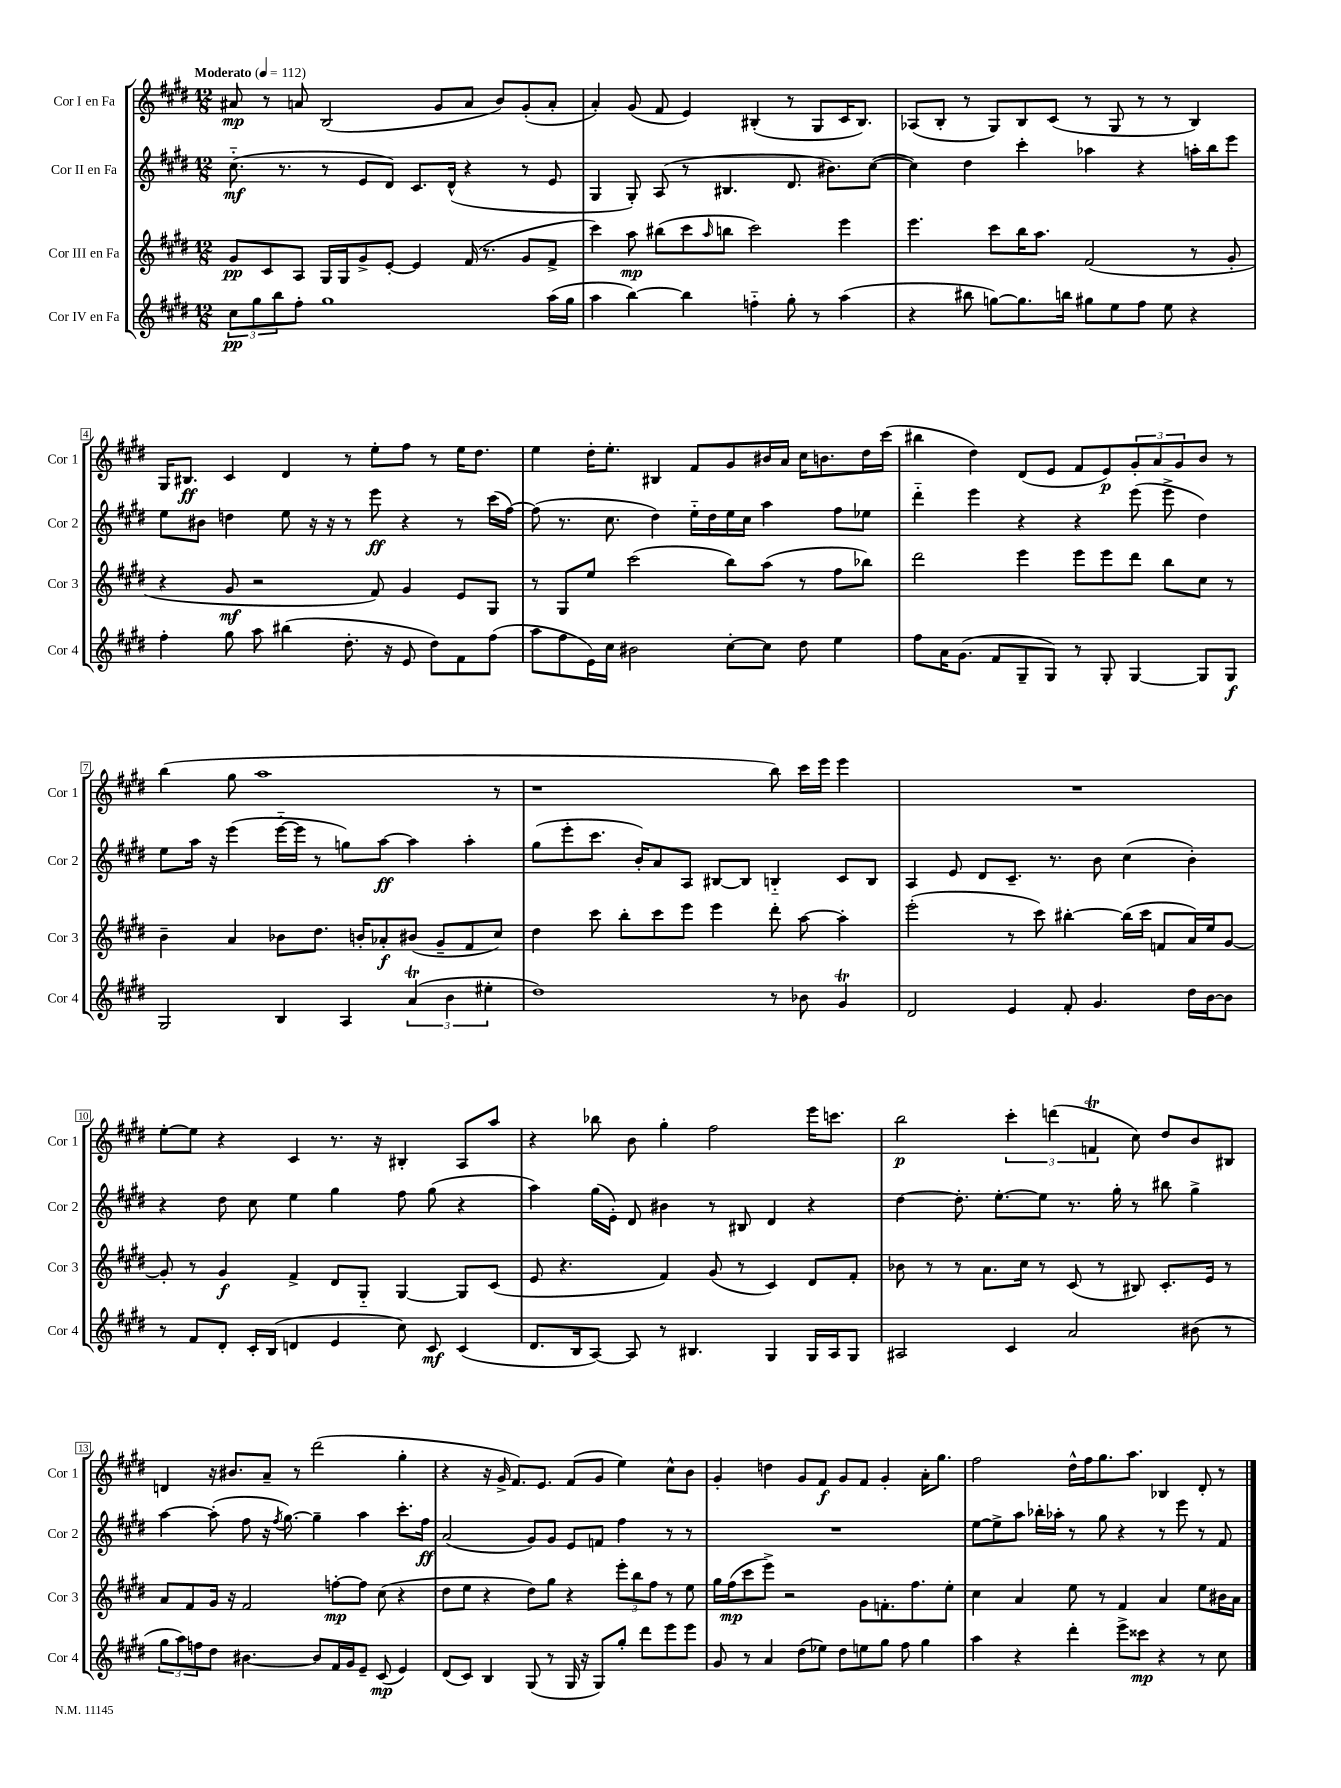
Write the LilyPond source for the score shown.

<<
\new StaffGroup <<
\new Staff = "s0" \with { instrumentName = "Cor I en Fa" shortInstrumentName = "Cor 1" } {
    \clef treble \key e \major \numericTimeSignature \time 12/8 \tempo "Moderato" 4 = 112
    ais'8\mp r8 a'8 b2( gis'8 a'8 b'8) gis'8-.( a'8-. |
    a'4-.) gis'8( fis'8 e'4) bis4-.( r8 gis8 cis'16 bis8.) |
    aes8( b8-. r8 gis8) b8 cis'8( r8 gis8 r8 r8 b4) |
    gis16 bis8.\ff cis'4 dis'4 r8 e''8-. fis''8 r8 e''16 dis''8. |
    e''4 dis''16-. e''8.-. bis4 fis'8 gis'8 bis'16 a'16 cis''16 b'8. dis''16 cis'''16( |
    bis''4 dis''4) dis'8( e'8 fis'8 e'8\p) \tuplet 3/2 { gis'8-. a'8 gis'8 } b'8 r8 |
    b''4( gis''8 a''1 r8 |
    r1 b''8) cis'''16 e'''16 e'''4 |
    R1. |
    e''8~-. e''8 r4 cis'4 r8. r16 bis4-. a8 a''8 |
    r4 bes''8 b'8 gis''4-. fis''2 e'''16 c'''8. |
    b''2\p \tuplet 3/2 { cis'''4-. d'''4( f'4\trill } cis''8) dis''8 b'8 bis8 |
    d'4 r16 bis'8. a'8-- r8 dis'''2( gis''4-. |
    r4 r16 gis'16-> fis'8.) e'8. fis'8( gis'8 e''4) cis''8-^ b'8 |
    gis'4-. d''4 gis'8 fis'8\f gis'8 fis'8 gis'4-. a'16-. gis''8. |
    fis''2 dis''16-^ fis''16 gis''8. a''8. bes4 dis'8-. r8 \bar "|." |
}
\new Staff = "s1" \with { instrumentName = "Cor II en Fa" shortInstrumentName = "Cor 2" } {
    \clef treble \key e \major \numericTimeSignature \time 12/8
    cis''8.-_\mf( r8. r8 e'8 dis'8) cis'8. dis'16-^( r4 r8 e'8 |
    gis4 gis8-.) a8( r8 bis4. dis'8. bis'8.) cis''8~( |
    cis''4) dis''4 cis'''4-. aes''4 r4 a''16-. b''16 e'''8 |
    e''8 bis'8 d''4 e''8 r16 r16 r8 e'''8\ff r4 r8 cis'''16( fis''16~) |
    fis''8( r8. cis''8. dis''4) e''16-_ dis''16 e''16 cis''16 a''4 fis''8 ees''8 |
    dis'''4-_ e'''4 r4 r4 e'''8( e'''8-> dis''4) |
    e''8 a''16 r16 e'''4( e'''16~-_ e'''16 r8 g''8) a''8~\ff a''4 a''4-. |
    gis''8( e'''8-. cis'''8. b'16-.) a'8 a8 bis8~ bis8 b4-_ cis'8 b8 |
    a4 e'8 dis'8 cis'8.-- r8. b'8 cis''4( b'4-.) |
    r4 dis''8 cis''8 e''4 gis''4 fis''8 gis''8( r4 |
    a''4) gis''16( e'16-.) dis'8 bis'4 r8 bis8 dis'4 r4 |
    dis''4~ dis''8.-. e''8.~-. e''8 r8. gis''16-. r8 bis''8 gis''4-> |
    a''4~ a''8-.( fis''8 r16 \acciaccatura { fis''8 } gis''8.~) gis''4-- a''4 cis'''8.-. fis''16\ff |
    a'2( gis'8) gis'8 e'8 f'8 fis''4 r8 r8 |
    R1. |
    e''8~ e''8-> a''8 bes''16-. aes''16-. r8 gis''8 r4 r8 e'''8 r8 fis'8 \bar "|." |
}
\new Staff = "s2" \with { instrumentName = "Cor III en Fa" shortInstrumentName = "Cor 3" } {
    \clef treble \key e \major \numericTimeSignature \time 12/8
    gis'8\pp cis'8 a8 gis16 gis16 gis'8-> e'8~-. e'4 fis'16( r8. gis'8 fis'8-> |
    cis'''4) a''8\mp bis''8( cis'''8 \grace { a''16 } b''8 cis'''2) e'''4 |
    e'''4. cis'''8 b''16 a''8. fis'2( r8 gis'8-. |
    r4 gis'8\mf r2 fis'8) gis'4 e'8 gis8 |
    r8 gis8 e''8 cis'''2( b''8) a''8( r8 fis''8 bes''8) |
    dis'''2 e'''4 e'''8 e'''8 dis'''8 b''8 cis''8 r8 |
    b'4-- a'4 bes'8 dis''8. b'16-. aes'8-.\f bis'8( gis'8-- fis'8 cis''8) |
    dis''4 cis'''8 b''8-. cis'''8 e'''8 e'''4 dis'''8-. a''8~ a''4-. |
    e'''2-.( r8 cis'''8) bis''4~-. bis''16( cis'''16 f'8 a'16) e''16 gis'8~ |
    gis'8-. r8 gis'4\f fis'4-> dis'8 gis8-_ gis4~ gis8 cis'8( |
    e'8 r4. fis'4) gis'8( r8 cis'4) dis'8 fis'8-. |
    bes'8 r8 r8 a'8. cis''16 r8 cis'8( r8 bis8) cis'8.-. e'16 r8 |
    a'8 fis'8 gis'16 r16 fis'2 f''8~-.\mp f''8 cis''8( r4 |
    dis''8 e''8 r4 dis''8) gis''8 r4 \tuplet 3/2 { e'''8-. b''8 fis''8 } r8 e''8 |
    gis''16 fis''16\mp( cis'''8 e'''8->) r2 gis'8 f'8.-. fis''8. e''8-. |
    cis''4 a'4 e''8 r8 fis'4 a'4 e''8 bis'16 a'16 \bar "|." |
}
\new Staff = "s3" \with { instrumentName = "Cor IV en Fa" shortInstrumentName = "Cor 4" } {
    \clef treble \key e \major \numericTimeSignature \time 12/8
    \tuplet 3/2 { cis''8\pp gis''8 b''8 } fis''8-. gis''1 a''16( gis''16 |
    a''4 b''4~) b''4 f''4-_ gis''8-. r8 a''4( |
    r4 bis''8 g''8~) g''8. b''16 gis''8 e''8 fis''8 e''8 r4 |
    fis''4-. gis''8 a''8 bis''4( dis''8.-. r16 e'8 dis''8) fis'8 fis''8( |
    a''8 fis''8 e'16) cis''16 bis'2 cis''8~-. cis''8 dis''8 e''4 |
    fis''8 a'16 gis'8.( fis'8 gis8-- gis8) r8 gis8-. gis4~ gis8 gis8\f |
    gis2 b4 a4 \tuplet 3/2 { a'4\trill( b'4 eis''4-. } |
    dis''1) r8 bes'8 gis'4\trill |
    dis'2 e'4 fis'8-. gis'4. dis''16 b'16~ b'8 |
    r8 fis'8 dis'8-. cis'16-. b16( d'4 e'4 cis''8) cis'8\mf cis'4( |
    dis'8. b16 a8~) a8 r8 bis4. gis4 gis16 a16 gis8 |
    ais2 cis'4 a'2 bis'8( r8 |
    \tuplet 3/2 { gis''8 a''8) f''8 } dis''8 bis'4.~ bis'8 fis'16 gis'16 e'8-- cis'8\mp( e'4) |
    dis'8( cis'8) b4 gis8( r8 gis16 r16 gis8) gis''8-. dis'''8 e'''8 e'''8 |
    gis'8 r8 a'4 dis''8( ees''8) dis''8 e''8 gis''8 fis''8 gis''4 |
    a''4 r4 dis'''4-. e'''8-> cisis'''8\mp r4 r8 cis''8 \bar "|." |
}
>>
>>
\layout { \context { \Score \override BarNumber.stencil = #(make-stencil-boxer 0.1 0.3 ly:text-interface::print) } }
